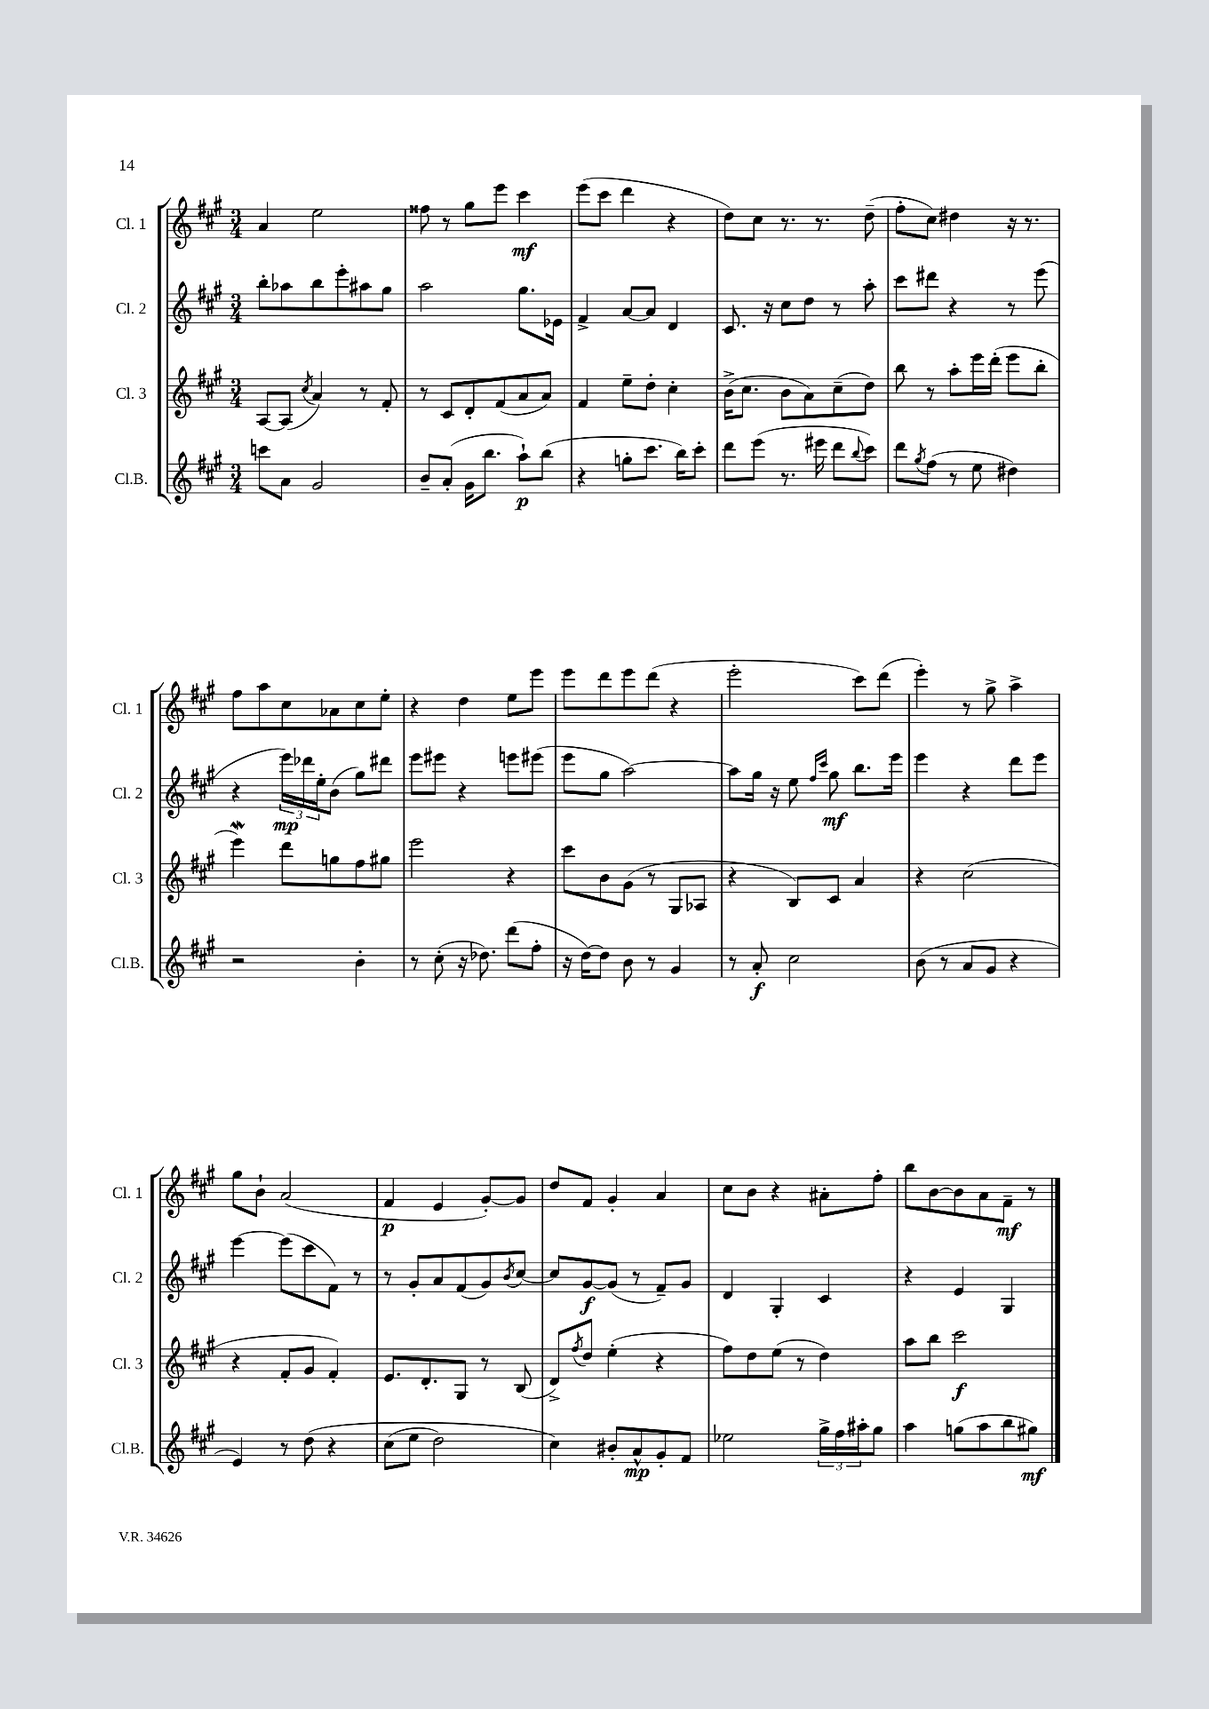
<<
\new StaffGroup <<
\new Staff = "s0" \with { instrumentName = "Cl. 1" shortInstrumentName = "Cl. 1" } {
    \clef treble \key a \major \numericTimeSignature \time 3/4
    a'4 e''2 |
    fisis''8 r8 gis''8 e'''8 cis'''4\mf |
    e'''8( cis'''8 d'''4 r4 |
    d''8) cis''8 r8. r8. d''8--( |
    fis''8-. cis''8) dis''4 r16 r8. |
    fis''8 a''8 cis''8 aes'8 cis''8 e''8-. |
    r4 d''4 e''8 e'''8 |
    e'''8 d'''8 e'''8 d'''8( r4 |
    e'''2-. cis'''8) d'''8( |
    e'''4-.) r8 gis''8-> a''4-> |
    gis''8 b'8-! a'2( |
    fis'4\p e'4 gis'8~-.) gis'8 |
    d''8 fis'8 gis'4-. a'4 |
    cis''8 b'8 r4 ais'8-. fis''8-. |
    b''8 b'8~ b'8 a'8 fis'8--\mf r8 \bar "|." |
}
\new Staff = "s1" \with { instrumentName = "Cl. 2" shortInstrumentName = "Cl. 2" } {
    \clef treble \key a \major \numericTimeSignature \time 3/4
    b''8-. aes''8 b''8 e'''8-. ais''8 gis''8 |
    a''2 gis''8. ees'16 |
    fis'4-> a'8~ a'8 d'4 |
    cis'8. r16 cis''8 d''8 r8 a''8-. |
    cis'''8 dis'''8 r4 r8 e'''8( |
    r4 \tuplet 3/2 { e'''16\mp) des'''16 e''16-. } b'8( gis''8) dis'''8 |
    e'''8 eis'''8 r4 e'''8 eis'''8( |
    e'''8 gis''8 a''2~) |
    a''8 gis''16 r16 e''8 \grace { fis''16 cis'''16 } gis''8\mf b''8. e'''16 |
    e'''4 r4 d'''8 e'''8 |
    e'''4~ e'''8( cis'''8 fis'8) r8 |
    r8 gis'8-. a'8 fis'8( gis'8) \acciaccatura { b'8 } cis''8~ |
    cis''8 gis'8~\f gis'8( r8 fis'8--) gis'8 |
    d'4 gis4-. cis'4 |
    r4 e'4 gis4 \bar "|." |
}
\new Staff = "s2" \with { instrumentName = "Cl. 3" shortInstrumentName = "Cl. 3" } {
    \clef treble \key a \major \numericTimeSignature \time 3/4
    a8~ a8( \acciaccatura { cis''8 } a'4) r8 fis'8-. |
    r8 cis'8 d'8-. fis'8( a'8 a'8) |
    fis'4 e''8-- d''8-. cis''4-. |
    b'16->( cis''8. b'8 a'8) cis''8--( d''8) |
    b''8 r8 a''8-. e'''16 d'''16-.( e'''8 b''8-. |
    e'''4\mordent) d'''8 g''8 fis''8 gis''8 |
    e'''2 r4 |
    cis'''8 b'8 gis'8( r8 gis8 aes8 |
    r4 b8) cis'8 a'4 |
    r4 cis''2( |
    r4 fis'8-. gis'8 fis'4-.) |
    e'8. d'8.-. gis8 r8 b8( |
    d'8->) \acciaccatura { fis''8 } d''8 e''4-.( r4 |
    fis''8) d''8 e''8( r8 d''4) |
    a''8 b''8 cis'''2\f \bar "|." |
}
\new Staff = "s3" \with { instrumentName = "Cl.B." shortInstrumentName = "Cl.B." } {
    \clef treble \key a \major \numericTimeSignature \time 3/4
    c'''8 a'8 gis'2 |
    b'8-- a'8-.( gis'16 b''8. a''8-!\p) b''8( |
    r4 g''8-. cis'''8. b''16) cis'''8-. |
    d'''8 e'''8( r8. eis'''16 d'''8 \appoggiatura { b''8 } cis'''8) |
    d'''8 \acciaccatura { gis''8 } fis''8( r8 e''8 dis''4) |
    r2 b'4-. |
    r8 cis''8-.( r16 des''8.) d'''8( fis''8-. |
    r16 d''16~) d''8 b'8 r8 gis'4 |
    r8 a'8-.\f cis''2 |
    b'8( r8 a'8 gis'8 r4 |
    e'4) r8 d''8\( r4 |
    cis''8( e''8 d''2) |
    cis''4\) bis'8-. a'8-^\mp gis'8-. fis'8 |
    ees''2 \tuplet 3/2 { gis''16-> fis''16 ais''16-. } gis''8 |
    a''4 g''8( a''8 b''8 gis''8\mf) \bar "|." |
}
>>
>>
\layout { \context { \Score \remove "Bar_number_engraver" } }
